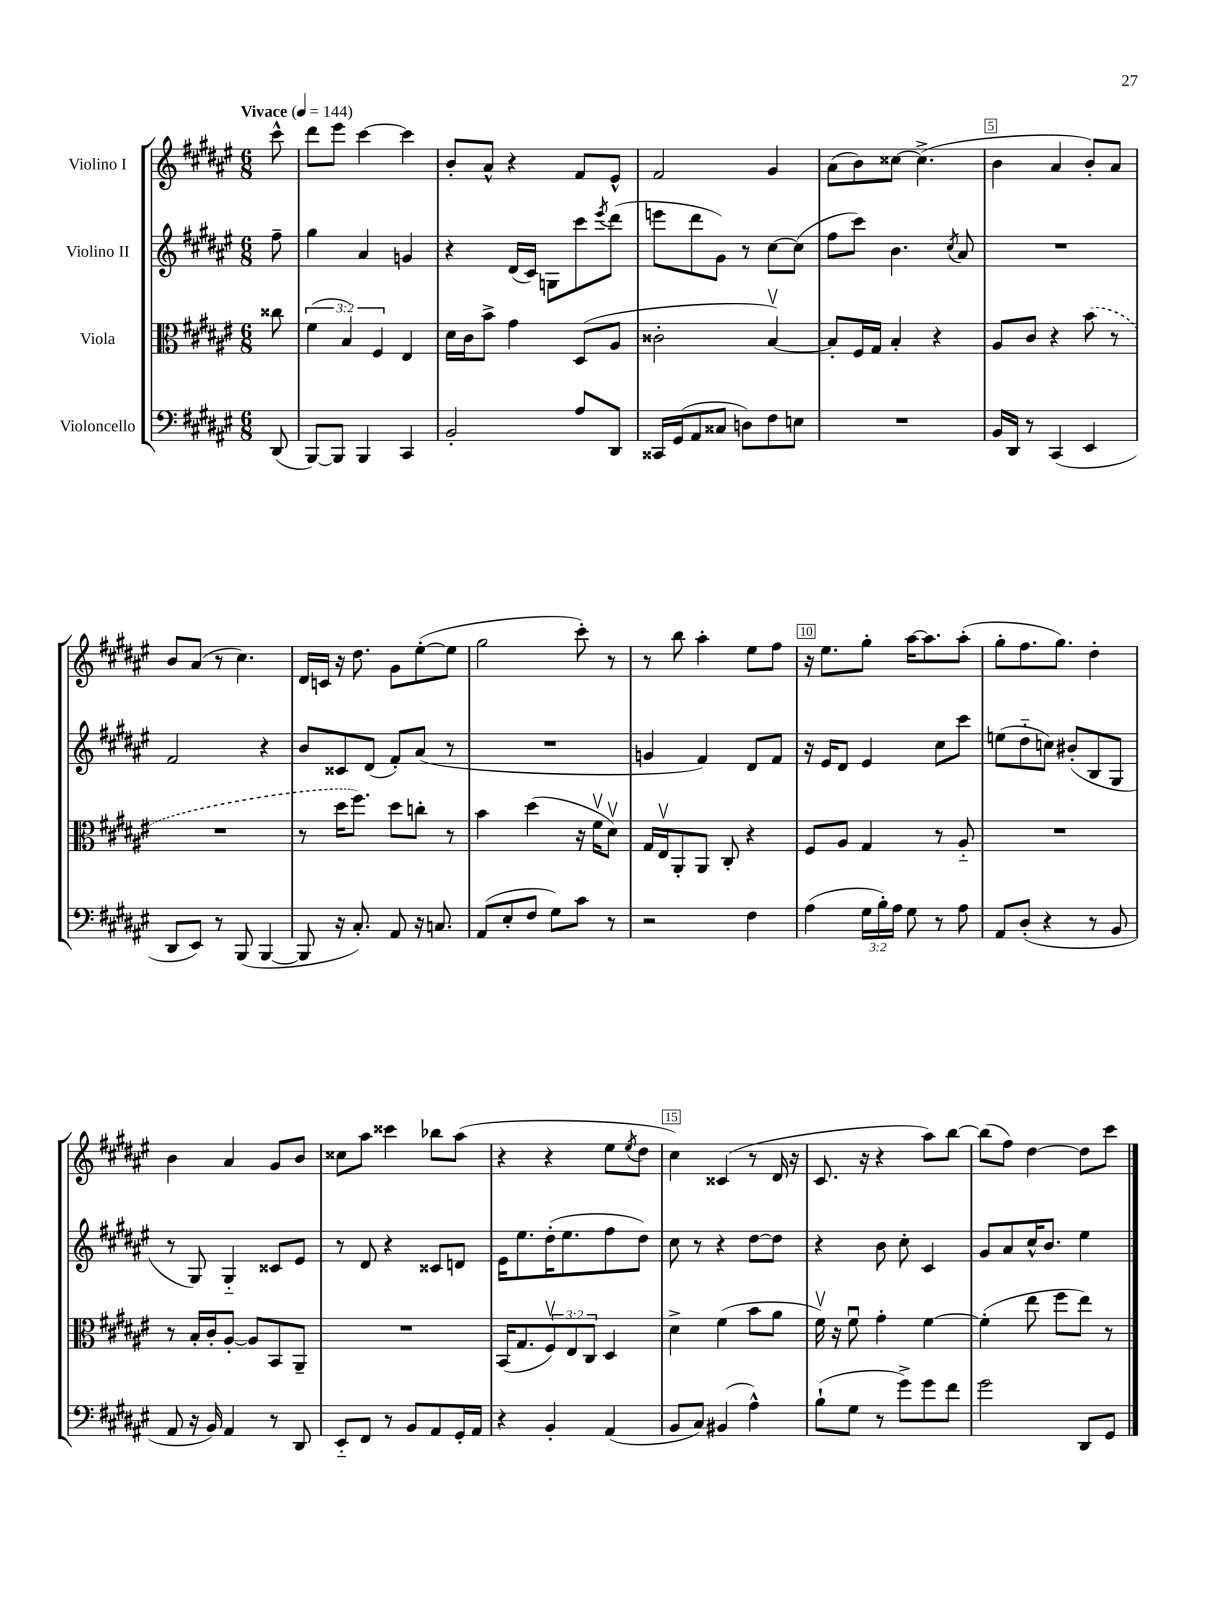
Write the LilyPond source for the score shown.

<<
\new StaffGroup <<
\new Staff = "s0" \with { instrumentName = "Violino I" } {
    \clef treble \key fis \major \numericTimeSignature \time 6/8 \partial 8 \tempo "Vivace" 4 = 144
    cis'''8-^ |
    dis'''8 eis'''8 cis'''4~ cis'''4 |
    b'8-. ais'8-^ r4 fis'8 eis'8-^ |
    fis'2 gis'4 |
    ais'8( b'8) cisis''8~ cisis''4.->( |
    b'4 ais'4 b'8-.) ais'8 |
    b'8 ais'8( r8 cis''4.) |
    dis'16 c'16 r16 dis''8. gis'8 eis''8~-.( eis''8 |
    gis''2 cis'''8-.) r8 |
    r8 b''8 ais''4-. eis''8 fis''8 |
    r16 eis''8. gis''8-. ais''16~ ais''8. ais''8-.( |
    gis''8-. fis''8. gis''8.) dis''4-. |
    b'4 ais'4 gis'8 b'8 |
    cisis''8 ais''8 cisis'''4 bes''8 ais''8( |
    r4 r4 eis''8 \acciaccatura { eis''8 } dis''8 |
    cis''4) cisis'4( r8 dis'16 r16 |
    cis'8. r16 r4 ais''8) b''8~ |
    b''8( fis''8) dis''4~ dis''8 cis'''8 \bar "|." |
}
\new Staff = "s1" \with { instrumentName = "Violino II" } {
    \clef treble \key fis \major \numericTimeSignature \time 6/8 \partial 8
    fis''8-- |
    gis''4 ais'4 g'4 |
    r4 dis'16( cis'16) g8 cis'''8 \acciaccatura { eis'''8 } dis'''8( |
    e'''8 dis'''8 gis'8) r8 cis''8~ cis''8( |
    fis''8 cis'''8) b'4. \acciaccatura { cis''8 } ais'8 |
    R2. |
    fis'2 r4 |
    b'8 cisis'8 dis'8( fis'8-.) ais'8( r8 |
    R2. |
    g'4 fis'4) dis'8 fis'8 |
    r16 eis'16 dis'8 eis'4 cis''8 cis'''8 |
    e''8( dis''8-_ c''8) bis'8-.( b8 gis8 |
    r8 gis8) gis4-_ cisis'8 eis'8 |
    r8 dis'8 r4 cisis'8 d'8 |
    eis'16 eis''8. dis''16-.( eis''8. fis''8 dis''8) |
    cis''8 r8 r4 dis''8~ dis''8 |
    r4 b'8 cis''8-. cis'4 |
    gis'8 ais'8 cis''16-^ b'8. eis''4 \bar "|." |
}
\new Staff = "s2" \with { instrumentName = "Viola" } {
    \clef alto \key fis \major \numericTimeSignature \time 6/8 \override Staff.TupletNumber.text = #tuplet-number::calc-fraction-text \partial 8
    cisis''8 |
    \tuplet 3/2 { fis'4( b4) fis4 } eis4 |
    dis'16 cis'16 b'8-> gis'4 dis8( ais8 |
    cisis'2-. b4~\upbow) |
    b8-. fis16 gis16 b4-. r4 |
    ais8 cis'8 r4 \once \slurDashed b'8( r8 |
    R2. |
    r8 dis''16 fis''8.) dis''8 c''8-. r8 |
    b'4 dis''4( r16 fis'16\upbow dis'8\upbow) |
    gis16 eis16\upbow ais,8-. ais,8 cis8-. r4 |
    fis8 ais8 gis4 r8 ais8-_ |
    R2. |
    r8 b16-. cis'16-. ais8~-. ais8 b,8 ais,8-- |
    R2. |
    b,16( gis8. \tuplet 3/2 { fis8\upbow) eis8 cis8 } dis4 |
    dis'4-> fis'4( b'8 ais'8 |
    fis'16\upbow) r16 fis'8\downbow gis'4-. fis'4~ |
    fis'4-.( eis''8 fis''8 eis''8) r8 \bar "|." |
}
\new Staff = "s3" \with { instrumentName = "Violoncello" } {
    \clef bass \key fis \major \numericTimeSignature \time 6/8 \override Staff.TupletNumber.text = #tuplet-number::calc-fraction-text \partial 8
    dis,8( |
    b,,8~) b,,8 b,,4 cis,4 |
    b,2-. ais8 dis,8 |
    cisis,16 gis,16( ais,8 cisis8 d8) fis8 e8 |
    R2. |
    b,16 dis,16 r8 cis,4( eis,4 |
    dis,8 eis,8) r8 b,,8( b,,4~ |
    b,,8 r16 cis8.-.) ais,8 r16 c8. |
    ais,8( eis8-. fis8 gis8) cis'8 r8 |
    r2 fis4 |
    ais4( \tuplet 3/2 { gis16 b16-.) ais16 } gis8 r8 ais8 |
    ais,8 dis8-.( r4 r8 b,8 |
    ais,8 r16 b,16) ais,4 r8 dis,8 |
    eis,8-_ fis,8 r8 b,8 ais,8 gis,16-. ais,16 |
    r4 b,4-. ais,4( |
    b,8 cis8) bis,4( ais4-^) |
    b8-!( gis8 r8 gis'8->) gis'8 fis'8 |
    gis'2 dis,8 gis,8 \bar "|." |
}
>>
>>
\layout { \context { \Score \override BarNumber.break-visibility = ##(#f #t #t) barNumberVisibility = #(every-nth-bar-number-visible 5) \override BarNumber.stencil = #(make-stencil-boxer 0.1 0.3 ly:text-interface::print) } }
